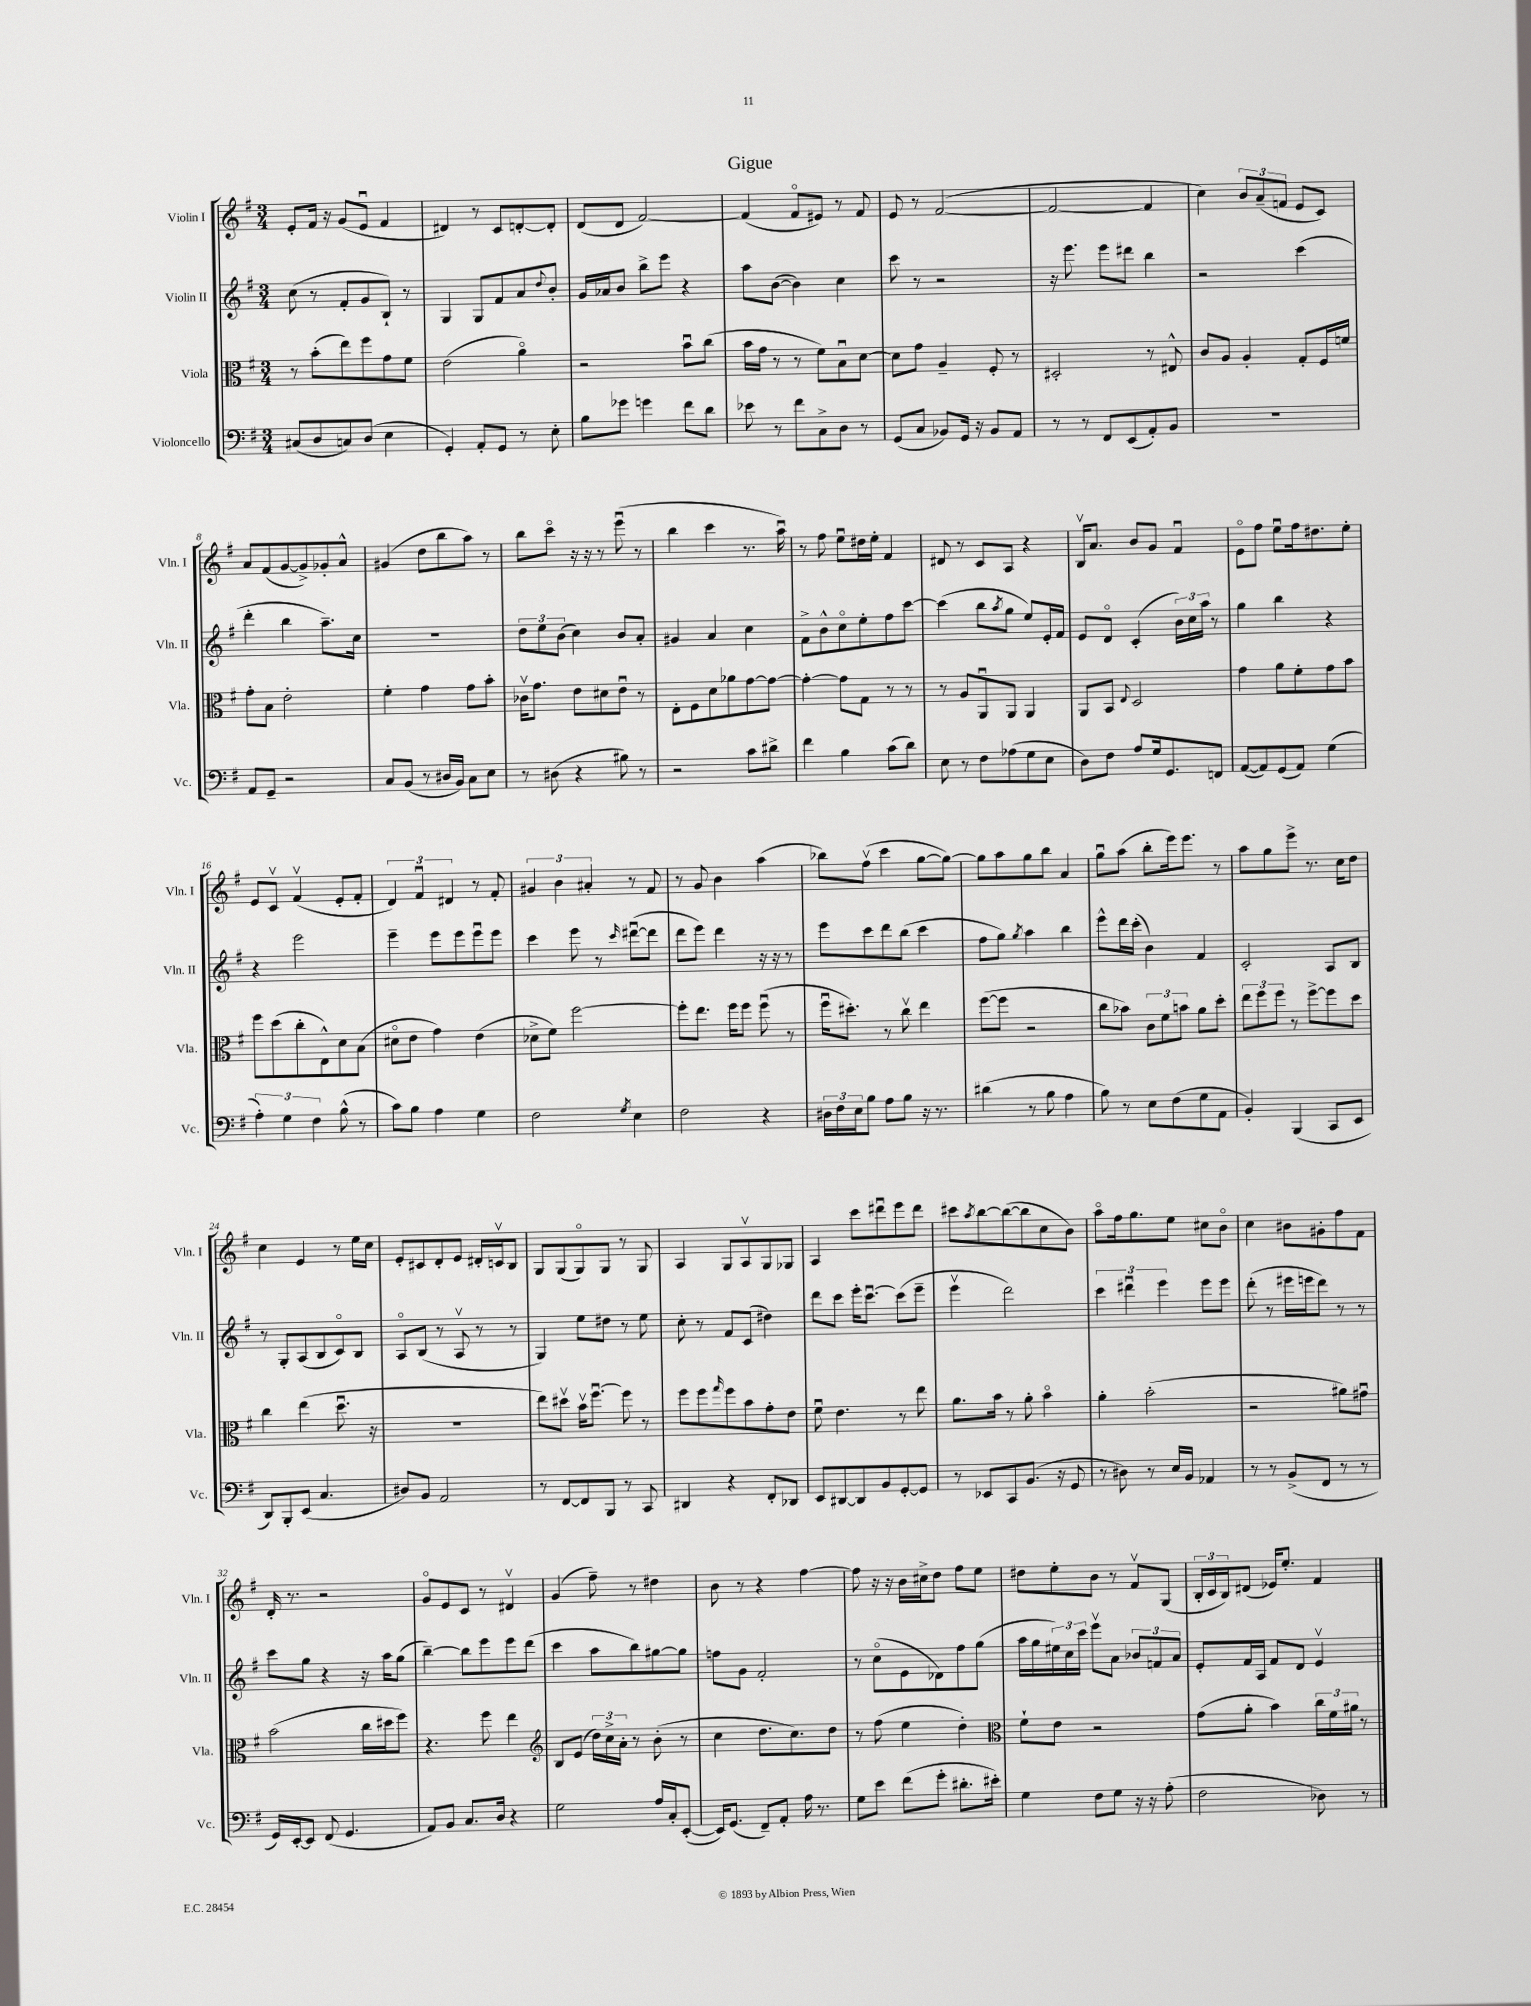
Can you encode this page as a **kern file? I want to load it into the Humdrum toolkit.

**kern	**kern	**kern	**kern
*part4	*part3	*part2	*part1
*staff4	*staff3	*staff2	*staff1
*I"Violoncello	*I"Viola	*I"Violin II	*I"Violin I
*I'Vc.	*I'Vla.	*I'Vln. II	*I'Vln. I
*clefF4	*clefC3	*clefG2	*clefG2
*k[f#]	*k[f#]	*k[f#]	*k[f#]
*M3/4	*M3/4	*M3/4	*M3/4
=1	=1	=1	=1
(8C#X/L	8r	(8cc\	8e'/L
8D/	(8b'\L	8r	16f#/Jk
.	.	.	16r
8Cn/)	8ee\)	8f#'/L	(8g/L
(8D/J	8ff#\	8g/	8eu/J
4E\	8g\	8B`/J)	4f#/
.	8f#\J	8r	.
=2	=2	=2	=2
4GG'/)	(2e\	4G/	4d#X/)
8AA'/L	.	8G/L	8r
8GG/J	.	8f#/	8c/L
8r	4a\)	8a/	[8dn'/
.	.	8qqdd/	.
8E'\	.	8b'/J	8d'/J]
=3	=3	=3	=3
8B\L	2r	16g/LL	(8d/L
.	.	16a-X/J	.
8g-X\J	.	8b/J	8d/J
4gn\	.	8bb^\L	[2f#/)
.	.	8eee\J	.
8f#\L	8bu\L	4r	.
8d\J	(8cc\J	.	.
=4	=4	=4	=4
8e-X\	16b\LL	8aa\L	(4f#/]
.	16g\JJ	.	.
8r	8r	([8b\J	.
8f#\L	8r	4b\])	8f#/L
8C^\	8f#\L)	.	8e#X/J)
8D\J	8Bu\	4cc\	8r
8r	[8d\J	.	8f#/
=5	=5	=5	=5
(8GG/L	8d\L]	8ccc\	8e/
8C/J	8g\J	8r	8r
8BB-X/L)	4A~/	2r	([2f#/
16GG/Jk	.	.	.
16r	.	.	.
8BB-/L	8F#'/	.	.
8AA/J	8r	.	.
=6	=6	=6	=6
8r	2D#X'/	16r	2f#/_
.	.	8.eee\	.
8r	.	.	.
8FF#/L	.	8eee\L	.
(8EE/	.	8ddd#X\J	.
8AA'/)	8r	4bb\	4f#/]
8BB/J	8E#X^^/	.	.
=7	=7	=7	=7
2.r	8c/L	2r	4cc\)
.	8A/J	.	.
.	4A'/	.	12b/L
.	.	.	(12a~/
.	.	.	12fn/J
.	8G'/L	(4ccc\	8e/L
.	16F#/L	.	8c/J)
.	16fn/JJ	.	.
!!LO:LB:g=z
=8	=8	=8	=8
8AA/L	8g'\L	4ddd'\	8a/L
8GG~/J	8B\J	.	(8f#/
2r	2e'\	4bb\	[8g/
.	.	.	8g^/])
.	.	8.aa~\L)	8g-X'/
.	.	.	8a^^/J
.	.	16cc\Jk	.
=9	=9	=9	=9
8C/L	4f#'\	2.r	(4g#X/
(8BB/J	.	.	.
8r	4g\	.	8dd\L
16D#X/LL	.	.	8bb\
16BB/JJ)	.	.	.
8C\L	8g\L	.	8aa\J)
8E\J	8b'\J	.	8r
=10	=10	=10	=10
8r	16c-Xv\KL	12dd\L	8bb\L
.	8.g\J	.	.
.	.	12ee\	.
(8D#X\	.	.	8ccc\J
.	.	(12b\J	.
4r	8e\L	4cc\)	16r
.	.	.	16r
.	8d#X\	.	8r
8B#X\)	8eu\J	8b/L	(8eeeu\
8r	8r	8a'/J	8r
=11	=11	=11	=11
2r	8E'\L	4g#X/	4bb\
.	8F#\	.	.
.	8d\	4a/	4ccc\
.	8a-X\	.	.
8c\L	[8g\	4cc\	8.r
8d#X^\J	8g\J_	.	.
.	.	.	16aau\)
=12	=12	=12	=12
4f#\	4g'\_	8f#^\L	8r
.	.	8b^^\	8ff#\
4B\	8g\L]	8cc\	8eeu\L
.	8G\J	8ee'\	16dd#X\L
.	.	.	16ee'\JJ
(8c\L	8r	8ff#\	4f#/
8d\J)	8r	[8ccc\J	.
=13	=13	=13	=13
8E\	8r	(4ccc\]	8d#X/
8r	8A/L	.	8r
8F#\L	8AAu/	8bb\L	8c/L
.	.	8qaa/	.
(8A-X\	8AA/J	8gg\J	8A/J
8G\	4AA/	8ee/L)	4r
8E\J	.	16e'/L	.
.	.	16f#/JJ	.
=14	=14	=14	=14
8D\L)	8AA/L	8e/L	16Bv/KL
.	.	.	8.a/J
8F#\J	8BB/J	8d/J	.
.	8qqE/	.	.
8A/L	2D/	(4c'/	8b/L
16G/k	.	.	8g/J
8.GG/	.	.	.
.	.	24b\LL)	4f#u/
.	.	24cc\	.
.	.	24aa\JJ	.
8FFn/J	.	8r	.
=15	=15	=15	=15
([8AA/L	4g\	4gg\	8e\L
8AA/])	.	.	8ff#\J
(8GG/	8a\L	4bb\	8eeu\L
8AA/J)	8f#'\	.	16ff#\k
.	.	.	8.dd#X\
(4G\	8g\	4r	.
.	8b\J	.	8ee'\J
!!LO:LB:g=z
=16	=16	=16	=16
6A'\)	8ff#\L	4r	8e/L
.	(8dd\	.	8cv/J
6G\	.	.	.
.	8cc'\	2eee\	(4f#v/
6F#\	.	.	.
.	8E^^\)	.	.
(8B^^\	8d\	.	8e'/L
8r	(8B\J	.	8f#'/J
=17	=17	=17	=17
8c\L)	8d#X\L	4eee~\	6d/)
8B\J	8e\J	.	.
.	.	.	6f#u/
4A\	4g\)	8eee\L	.
.	.	.	6d#X/
.	.	8eee\	.
4G\	(4e\	8eeeu\	8r
.	.	8eee\J	8f#'/
=18	=18	=18	=18
2F#\	8d-X^\L	4ccc\	6g#X/
.	8f#\J)	.	.
.	.	.	6b\
.	[2ff#\	8eee\	.
.	.	.	6a#X'/
.	.	8r	.
8qG/	.	16qqccc/	.
4E\	.	([8ddd#Xu\L	8r
.	.	8ddd#\J]	8f#/
=19	=19	=19	=19
2F#\	8ff#'\L]	8ddd\L	8r
.	8.ee\J	8eee\J)	8g/
.	.	4ddd\	4b\
.	16ff#\KL	.	.
.	8ff#\J	.	.
4r	(8ff#u\	16r	(4aa\
.	.	16r	.
.	8r	8r	.
=20	=20	=20	=20
24D#X\LL	16ff#u\KL	8eee\L	8bb-X\L)
24F#\	.	.	.
.	8.dd#X'\J)	.	.
24E\J	.	.	.
8B\J	.	8ccc\	(8ff#v\J
8A\L	8r	8ddd\	4ccc\
8B\J	8ccv\	(8bb\J	.
16r	4ee\	4ccc\	[8gg\L
8.r	.	.	.
.	.	.	8gg\J_)
=21	=21	=21	=21
(4d#X\	([8ff#\L	8ff#\L	8gg\L]
.	8ff#\J]	8gg\J)	8aa\
.	.	8qgg/	.
8r	2r	4aa\	8gg\
8B\	.	.	8bb\J
4A\	.	4bb\	4a/
=22	=22	=22	=22
8B\)	8cc\L	8eee^^\L	8ggu\L
8r	8b-X\J)	16ddd\L	(8aa\J
.	.	(16ccc'\JJ	.
8E\L	12c\L	4b\)	8bb'\L
.	12f#\	.	.
(8F#\	.	.	16eee\k)
.	12bn\J	.	.
.	.	.	8.eee\J
8G\	8a\L	4f#/	.
8AA\J	8dd'\J	.	8r
=23	=23	=23	=23
4BB'/)	12ee\L	2c'/	8aa\L
.	12ff#\	.	.
.	.	.	8gg\
.	12ff#\J	.	.
(4BBB/	8r	.	8eee^\J
.	[8ff#^\L	.	8.r
8CC/L	8ff#\]	8A/L	.
.	.	.	16cc\KL
8EE/J	8dd\J	8B/J	8dd\J
!!LO:LB:g=z
=24	=24	=24	=24
8DD/L)	4cc\	8r	4cc\
8BBB'/	.	8G'/L	.
(8EE/J	(4ee\	(8A/	4e/
4.C/	.	8B/	.
.	8.ddu\	8c/)	8r
.	.	8B/J	16ee\LL
.	16r	.	16cc\JJ
=25	=25	=25	=25
8D#X/L)	2.r	8A/L	8e'/L
8BB/J	.	(8B/J	8c#X/
2AA/	.	8r	8d'/
.	.	8Av/	8e/J
.	.	8r	16d#X'/LL
.	.	.	16cnv/J
.	.	8r	8B/J
=26	=26	=26	=26
8r	8ee\L)	4G/)	8G/L
[8FF#/L	8dd#Xv\J	.	(8G/
8FF#/]	16bv\KL	8ee\L	8G/)
.	[8.ff#u\J	.	.
8BBB/J	.	8dd#X\J	8G/J
8r	8ff#\]	8r	8r
8CC/	8r	8ee\	8G/
=27	=27	=27	=27
4DD#X/	8ff#\L	8cc'\	4A/
.	8ff#\	8r	.
.	16qqgg/	.	.
4r	8ff#\	8f#/L	8G/L
.	8b\	(8c/J	8Av/
8FF#'/L	8g'\	4dd#X\)	8G/
8DD-X/J	8e\J	.	8G-X/J
=28	=28	=28	=28
8EE/L	8f#u\	8ddd\L	4A/
[8DD#X/	4.e\	8ccc\J	.
8DD#/]	.	16eee'\KL	8ccc\L
.	.	[8.cccu\J	.
8BB/	.	.	8ddd#Xu\
[8GG'/	8r	(8ccc\L]	8eee\
8GG/J]	8ee\	8eee~\J	8ddd#\J
=29	=29	=29	=29
8r	8.a\L	4eeev\	8ccc#X\L
.	.	.	8qaa/
8EE-X/L	.	.	[8bb\
.	16b\Jk	.	.
8CC/	8r	2ddd\)	(8bb\_
(8.BB/J	8a'\	.	8bb\]
.	4b\	.	8cc\
16r	.	.	.
8GG/	.	.	8b\J)
=30	=30	=30	=30
8r	4a'\	6ccc\	8aa\L
8D#X\)	.	.	16ff#\k
.	.	6ddd#Xu\	.
.	.	.	8.gg\
8r	(2b'\	.	.
.	.	6eee\	.
16E/LL	.	.	8ee\J
16BB/JJ	.	.	.
4AA-X/	.	8eee\L	8cc#X\L
.	.	8eee\J	8b\J
=31	=31	=31	=31
8r	2r	(8ddd'\	4cc\
8r	.	8r	.
(8BB^/L	.	16eee#X\LL	8b#X\L
.	.	16eeen\J	.
8FF#/J	.	8ddd\J)	8g#X'\
8r	8a#X\L)	8r	8ff#\
8r	8g#Xu\J	8r	8f#\J
!!LO:LB:g=z
=32	=32	=32	=32
16GG/LL)	(2b\	8ccc\L	16d'/
[16EE'/J	.	.	8.r
8EE/J]	.	8gg\J	.
(8FF#/	.	4r	2r
4.GG/	.	.	.
.	16cc\LL	16r	.
.	16dd#X\J	16aa\KL	.
.	8ff#\J)	(8gg\J	.
=33	=33	=33	=33
8AA/L)	4.r	[4bb~\)	8g/L
8BB/J	.	.	8e/
8.C/L	.	8bb\L]	8c/J
.	8ff#\	8eee\	8r
16D/Jk	.	.	.
4r	4ee\	8eee\	4d#Xv/
.	.	(8ddd\J	.
=34	=34	=34	=34
*	*clefG2	*	*
2G\	8B/L	4ccc\	(4g/
.	(8e/J	.	.
.	24dd\LL)	8aa\L	8ff#~\)
.	24cc^\	.	.
.	24a'\JJ	.	.
.	8r	8bb\)	8r
16A/LL	(8b'\	[8gg#X\	4dd#X\
16C'/J	.	.	.
([8EE'/J	8r	8gg#\J]	.
=35	=35	=35	=35
16EE/KL])	4cc\	8ffn\L	8b\
(8.GG/J	.	.	.
.	.	8g\J	8r
8FF#~/L)	8.dd\L	2f#'/	4r
8AA'/J	.	.	.
.	8.cc\)	.	.
16A\	.	.	[4ff#\
8.r	.	.	.
.	8dd\J	.	.
=36	=36	=36	=36
8G\L	8r	8r	8ff#\]
8e\J	(8ff#\	(8cc\L	16r
.	.	.	16r
(8f#\L	4ee\	8e\	16b\LL
.	.	.	16cc#X^\J
8g'\J	.	8d-X\)	8dd\J
8.d#X'\L	4dd'\)	8ff#\	8ff#\L
.	.	(8gg\J	8ee\J
16e#X'\Jk)	.	.	.
=37	=37	=37	=37
*	*clefC3	*	*
4G\	8f#`\L	16aa\LL	8dd#X\L
.	.	16gg\	.
.	8e\J	24ee#X\)	8ee'\
.	.	24cc\	.
.	.	24ccc\JJ	.
8F#\L	2r	8eeev\L	8b\J
8G\J	.	8a\J	8r
16r	.	12b-X/L	8f#v/L
16r	.	.	.
.	.	12fn/	.
(8A'\	.	.	(8G/J
.	.	12a/J	.
=38	=38	=38	=38
2F#\	(8g\L	8e'/L	24B'/LL
.	.	.	24c/
.	.	.	24B/J)
.	8a'\J	16f#/L	(8d#X/J
.	.	16A/JJ	.
.	4b\)	8f#/L	16e-X/KL)
.	.	.	8.ee'/J
.	.	8d/J	.
8D-X\)	24cc\LL	4ev/	4f#/
.	24f#\	.	.
.	24a#X\JJ	.	.
8r	8r	.	.
==	==	==	==
*-	*-	*-	*-
